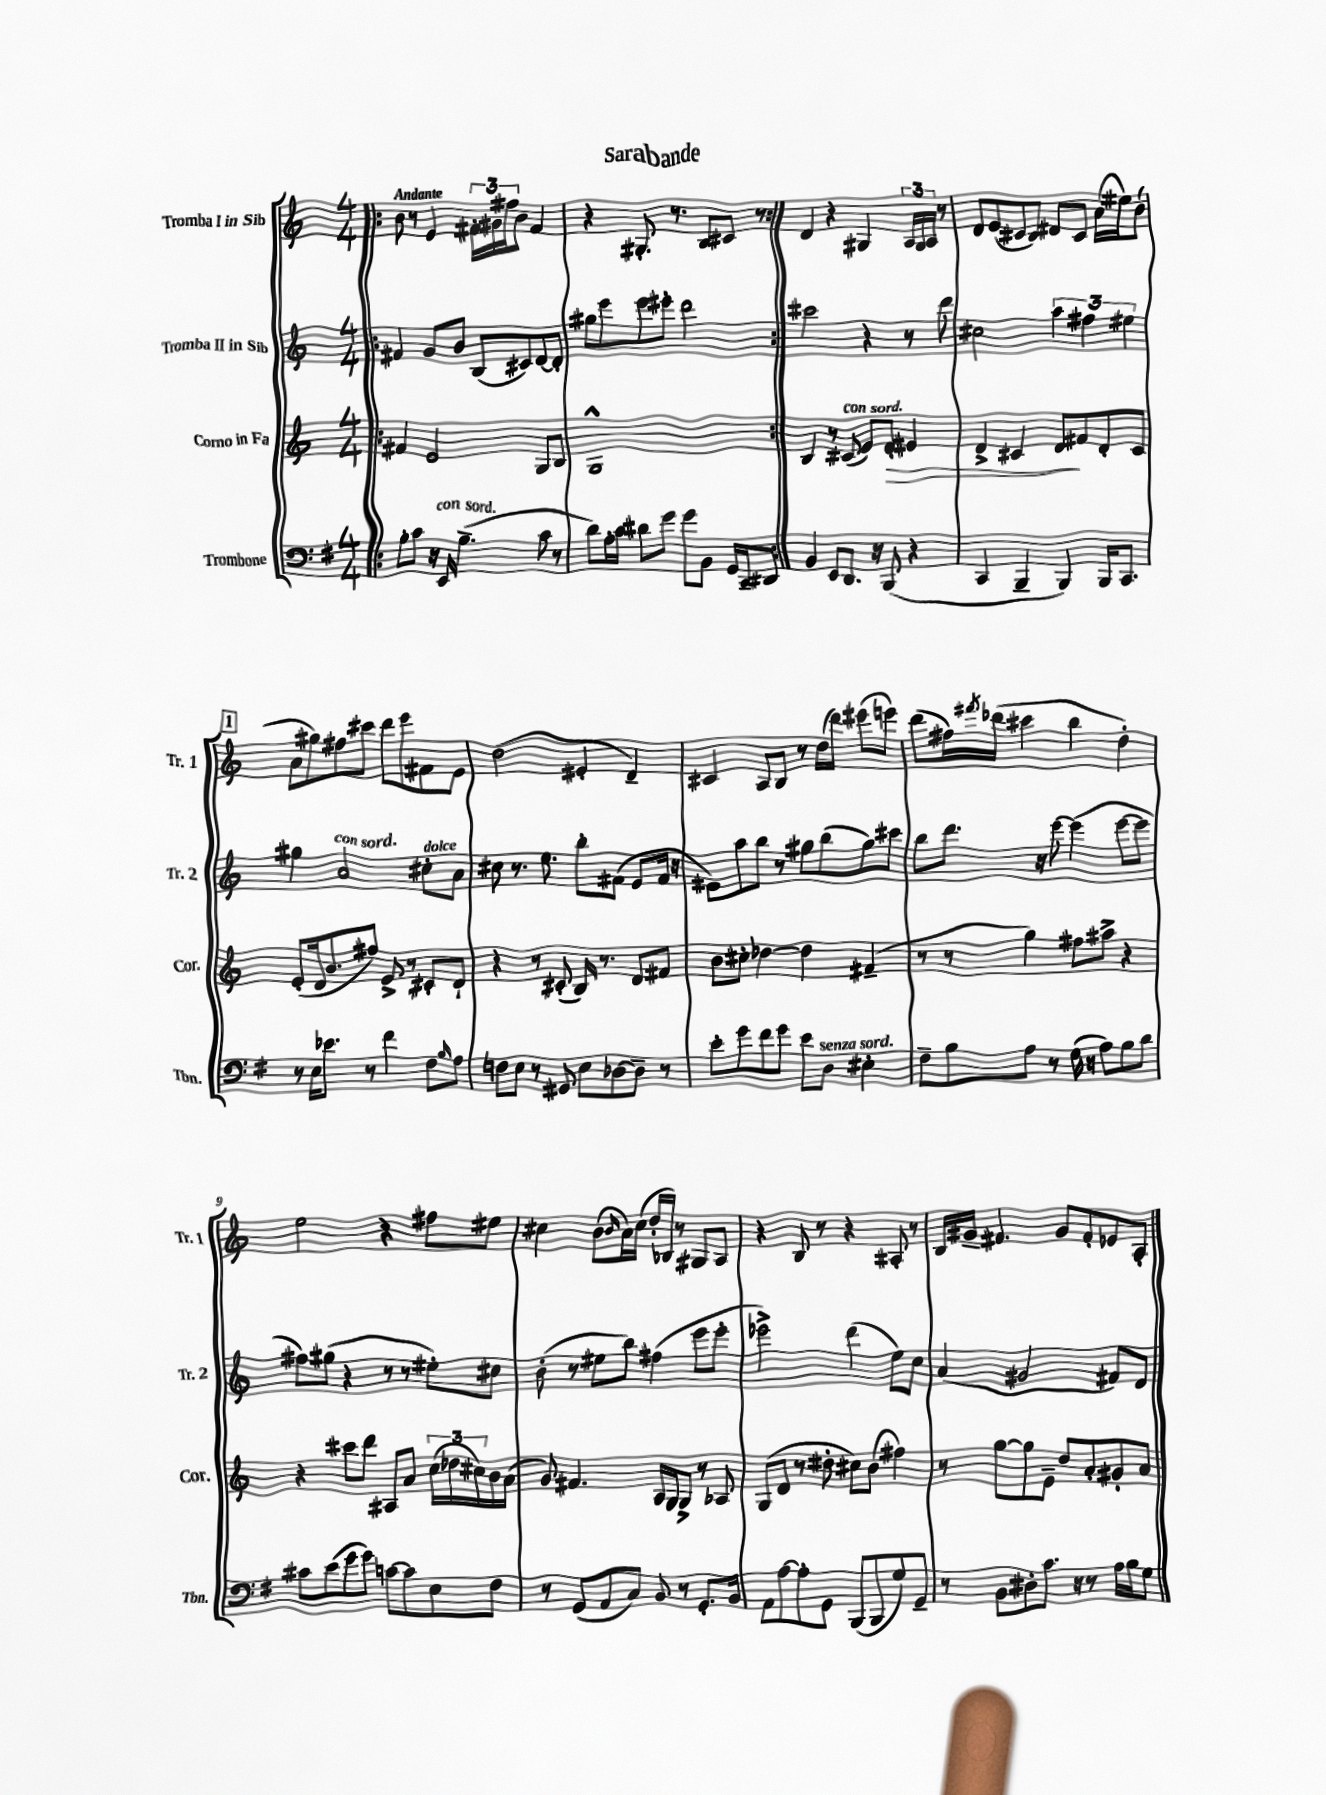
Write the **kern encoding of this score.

**kern	**kern	**dynam	**kern	**kern
*part4	*part3	*part3	*part2	*part1
*staff4	*staff3	*staff3	*staff2	*staff1
*I"Trombone	*I"Corno in Fa	*	*I"Tromba II in Sib	*I"Tromba I in Sib
*I'Tbn.	*I'Cor.	*	*I'Tr. 2	*I'Tr. 1
*clefF4	*clefG2	*	*clefG2	*clefG2
*k[f#]	*k[]	*	*k[]	*k[]
*M4/4	*M4/4	*	*M4/4	*M4/4
=1!|:	=1!|:	=1!|:	=1!|:	=1!|:
!	!	!	!	!LO:TX:a:B:t=Andante
8B'\L	4f#X/	.	4f#X/	8b\
8c\J	.	.	.	8r
16r	2e/	.	8g/L	4e/
!LO:TX:a:i:t=con sord.	!	!	!	!
16EE/	.	.	.	.
(4.B~\	.	.	8b/J	.
.	.	.	(8B/L	24f#X'\LL
.	.	.	.	24g#X\
.	.	.	.	24ff#X\J
.	.	.	8c#X/)	8b\J
8c\	8G/L	.	[8d/	4f#/
8r	8B/J	.	8d'/J]	.
=2	=2	=2	=2	=2
8d\L)	1G^^	.	8gg#X\L	4r
16A'\L	.	.	8eee\	.
16c\JJ	.	.	.	.
8d#X\L	.	.	8eee\	8.G#X'/
8g\J	.	.	8eee#X'\J	.
.	.	.	.	8.r
8g\L	.	.	2ddd\	.
8BB\J	.	.	.	8B/L
16GG/LL	.	.	.	8c#X/J
16CC~/J	.	.	.	.
8DD#X/J	.	.	.	8r
=3:|!	=3:|!	=3:|!	=3:|!	=3:|!
4BB/	4B/	.	2ccc#X\	4d/
8EE/L	8r	.	.	4r
!	!LO:TX:a:i:t=con sord.	!	!	!
8.DD/J	(8c#X/	.	.	.
.	8e/L)	.	4r	4G#X/
16r	.	.	.	.
!	!	!LO:HP:b	!	!
(8BBB/	8d'/J	>	.	.
4r	4e#X/	.	8r	24A/LL
.	.	.	.	24G#/
.	.	.	.	24A/JJ
.	.	.	8ddd\	8r
=4	=4	=4	=4	=4
4CC/	4d^/	.	2cc#X\	8d/L
.	.	.	.	(8e/
4BBB~/	4c#X/	.	.	8c#X/
.	.	.	.	8B/J)
4BBB/)	8d/L	.	6aa\	8d#X/L
.	8f#X/	]	.	8c#/J
.	.	.	6ff#X\	.
16BBB/KL	8d'/	.	.	(16a\LL
8.CC/J	.	.	.	16ee#X\J)
.	.	.	6ee#X\	.
.	8c#/J	.	.	(8b\J
!!LO:LB:g=z
!!LO:REH:place=s1:t=1
=5	=5	=5	=5	=5
8r	(8e'/L	.	4gg#X\	8a\L
16E\KL	16d/k	.	.	8gg#X\)
8.e-X\J	8.b/	.	.	.
!	!	!	!LO:TX:a:i:t=con sord.	!
.	.	.	2a/	8ff#X\
8r	8ff#X/J)	.	.	8ccc#X\J
4f#\	8e^/	.	.	8ddd\L
.	8r	.	.	8eee\
!	!	!	!LO:TX:a:i:t=dolce	!
8F#\L	8c#X'/L	.	8cc#X'\L	8f#X\
16qqB/	.	.	.	.
8A\J	8d`/J	.	8a\J	8e\J
=6	=6	=6	=6	=6
8Fn\L	4r	.	8cc#X\	(2dd\
8E\J	.	.	8.r	.
8r	8r	.	.	.
.	.	.	8.ee\	.
8GG#X/	(8c#X'/	.	.	.
8E\L	16B/)	.	8bb'\L	4e#X'/
.	8.r	.	.	.
[8D-X\	.	.	(8f#X\J	.
8D-~\J]	8d/L	.	8e/L	4d~/)
8r	8f#X/J	.	16f#/Jk	.
.	.	.	16r	.
=7	=7	=7	=7	=7
8e'\L	8b\L	.	8e#X\L)	4c#X/
8g\	8cc#X'\J	.	8aa\	.
8f#\	[4dd-X\	.	8bb\J	8A/L
8g\J	.	.	8r	8B/J
8e\L	4dd-\]	.	8gg#X\L	8r
!LO:TX:a:i:t=senza sord.	!	!	!	!
8D\J	.	.	(8bb\	(16dd\LL
.	.	.	.	16ddd\JJ)
4E#X'\	(4f#X~/	.	8gg#\)	(8eee#X\L
.	.	.	8ccc#X\J	8eeen\J)
=8	=8	=8	=8	=8
8F#~\L	8r	.	8bb\L	(8ddd\L
8B\	8r	.	8.ddd\J	16ff#X\L)
.	.	.	.	8qfff#X/
.	.	.	.	(16ddd-X\JJ
8A\J	4gg\)	.	.	4ccc#X\
.	.	.	16r	.
8r	.	.	[8eee\	.
(16G\	8ff#X\L	.	(4eee\]	4bb\
16r	.	.	.	.
8A\L)	8aa#X^\J	.	.	.
8B\	4r	.	[8eee\L	4dd'\)
8d\J	.	.	8eee\J]	.
!!LO:LB:g=z
=9	=9	=9	=9	=9
8c#X\L	4r	.	8ff#X\L)	2ee\
(8e\	.	.	(8gg#X\J	.
8g\	8ccc#X\L	.	4r	.
8g\J)	8ddd\J	.	.	.
[8cn\L	8A#X/L	.	8r	4r
8c\]	8a/J	.	8r	.
8E\	(24cc\LL	.	8ee#X'\L)	8ff#X\L
.	24dd-X\	.	.	.
.	24cc#X\)	.	.	.
8F#\J	16b\	.	8cc#X\J	8ee#X\J
.	(16a\JJ	.	.	.
=10	=10	=10	=10	=10
8r	8g/)	.	(8b'\	4cc#X\
(8GG/L	4.f#X/	.	8r	.
8AA/	.	.	8ee#X\L	(8b\L
.	.	.	.	16qqb/
8C/J)	.	.	8bb\J)	16a\L)
.	.	.	.	(16cc#\JJ
8BB/	16A/LL	.	(4ff#X\	16dd'/LL
.	16G/J	.	.	16B-X/JJ)
8r	8G^/J	.	.	8r
8.GG'/L	8r	.	8eee\L	8G#X/L
.	8A-X/	.	8eee'\J	8A/J
16BB/Jk	.	.	.	.
=11	=11	=11	=11	=11
8AA\L	(8G/L	.	2eee-X^\)	4r
[8A\	8d/J	.	.	.
8A'\]	8r	.	.	8B/
8GG\J	8dd#X'\	.	.	8r
(8BBB/L	8cc#X\L)	.	(4ddd\	4r
8BBB/	(8b\J	.	.	.
8G/)	4ff#X\)	.	8ee\L)	8A#X'/
8GG~/J	.	.	8cc\J	8r
=12	=12	=12	=12	=12
8r	8r	.	(4a/	16B/LL
.	.	.	.	16g#X~/JJ
8BB\L	[8gg\L	.	.	4.f#X/
8D#X'\	8gg\]	.	2g#X/	.
8.c\J	8e~\J	.	.	.
.	8dd/L	.	.	8g#/L
16r	.	.	.	.
8r	8a'/	.	.	8f#'/
16A\LL	8g#X'/	.	8f#X/L)	8e-X/
16B\J	.	.	.	.
8G\J	8a/J	.	8d/J	8A'/J
==	==	==	==	==
*-	*-	*-	*-	*-
